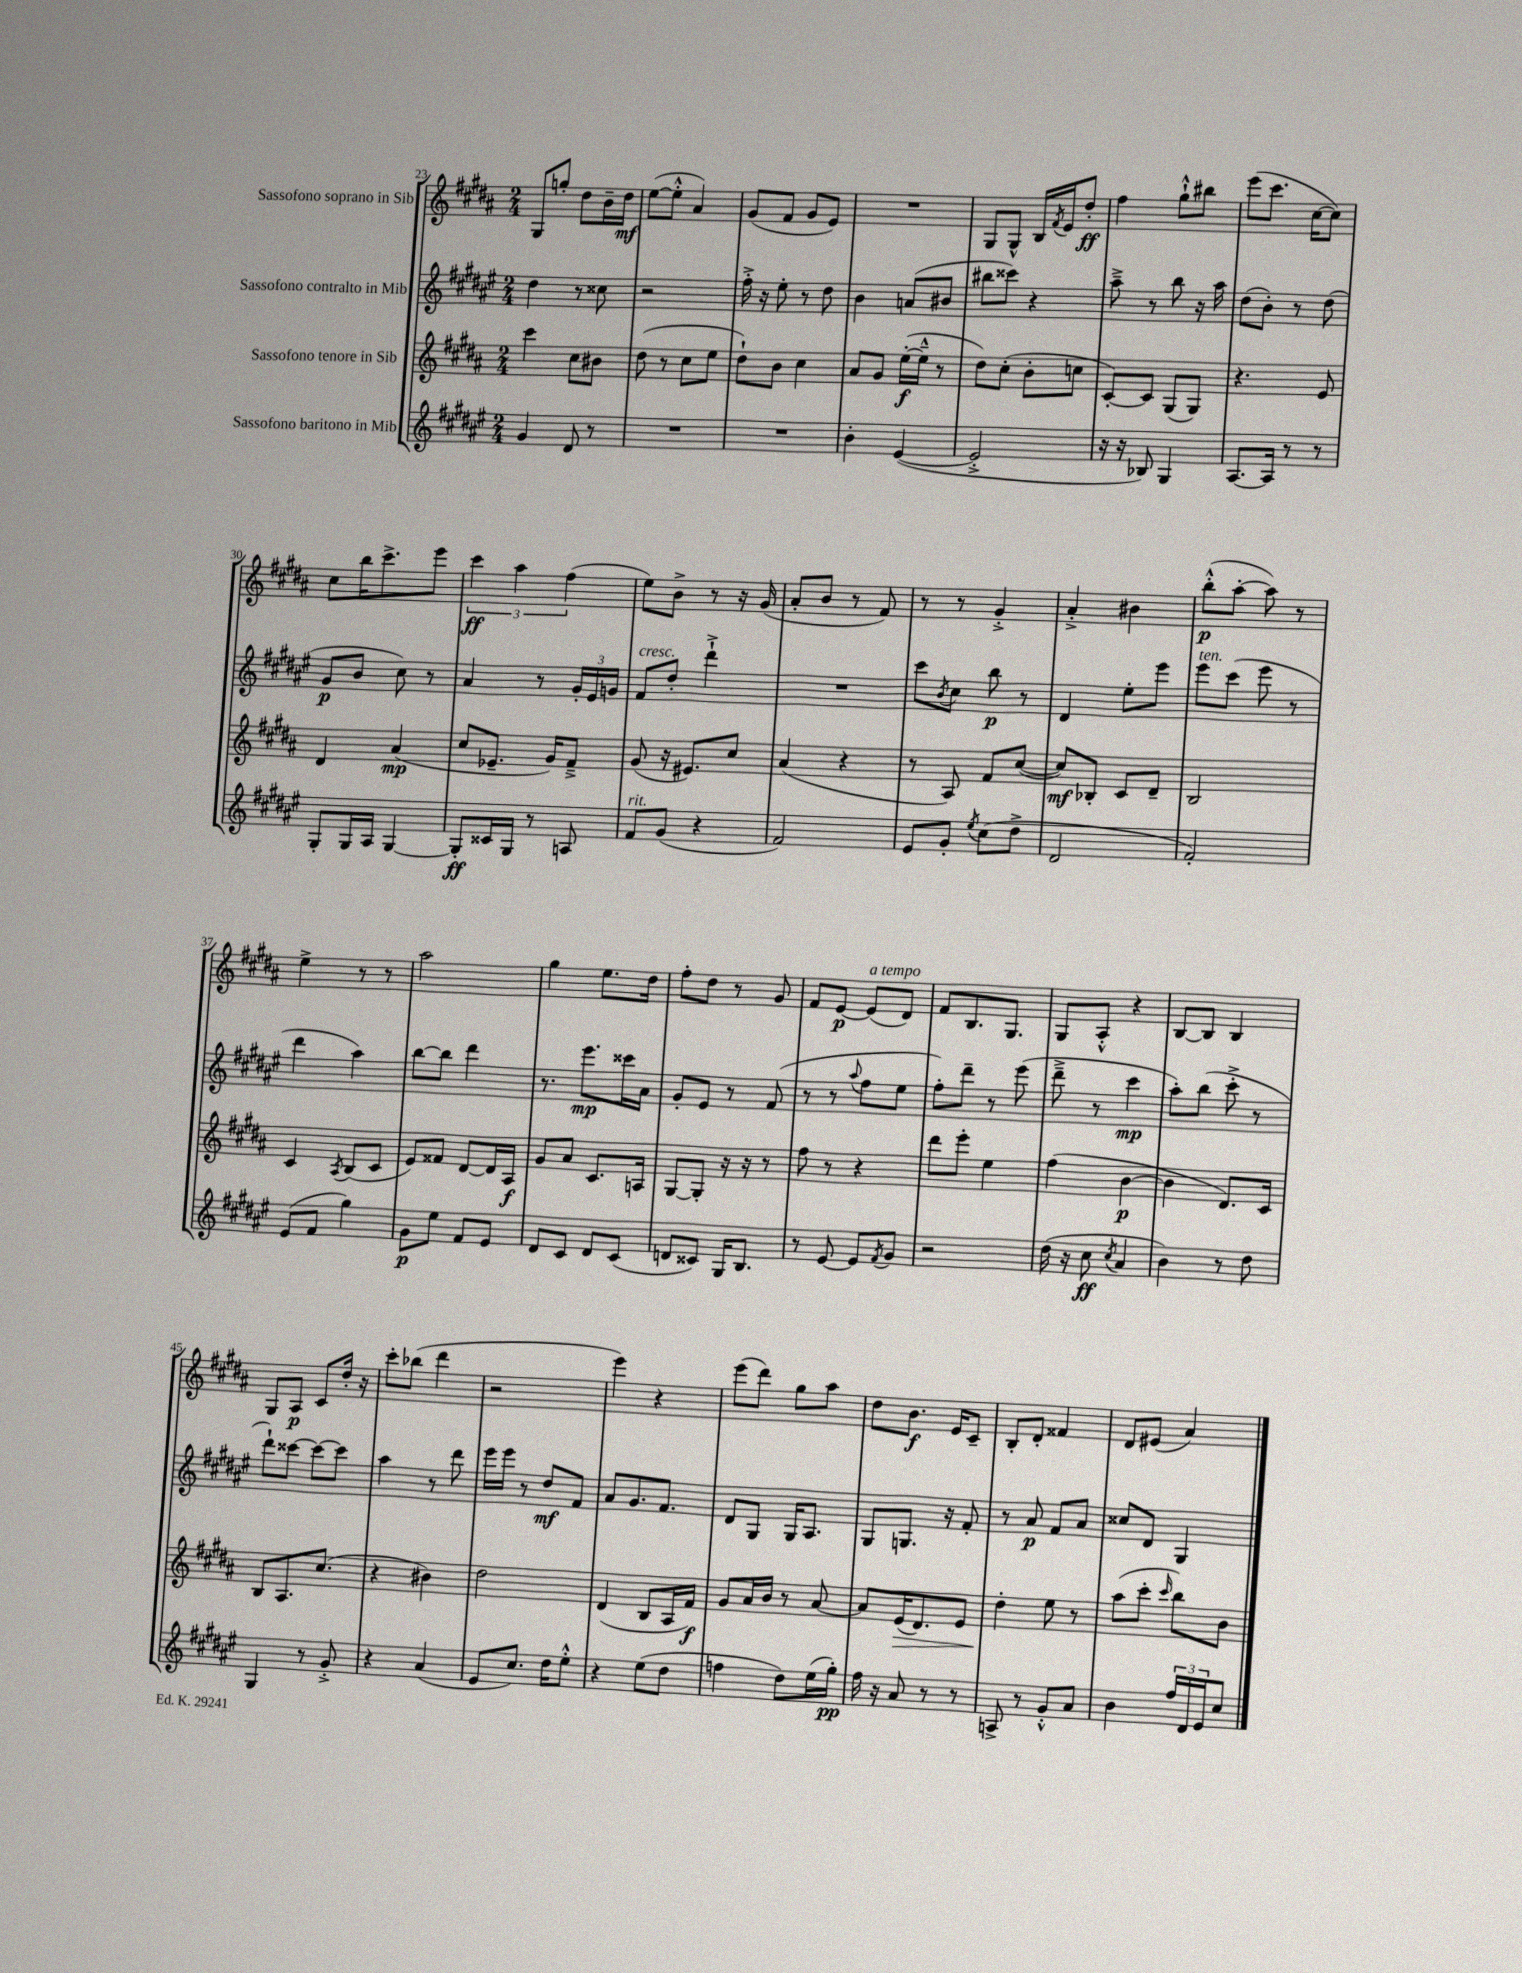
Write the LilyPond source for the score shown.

<<
\new StaffGroup <<
\new Staff = "s0" \with { instrumentName = "Sassofono soprano in Sib" } {
    \clef treble \key b \major \numericTimeSignature \time 2/4
    gis8 g''8-. dis''8 b'16-- dis''16\mf |
    e''8~( e''8-.-^ ais'4) |
    gis'8( fis'8 gis'8 e'8) |
    R2 |
    gis8 gis8-^ b16 \acciaccatura { fis'8 } e'16 dis''8-.\ff |
    fis''4 gis''8-!-^ bis''8 |
    e'''8( cis'''8. cis''16~ cis''8) |
    cis''8 b''16 cis'''8.-> e'''8 |
    \tuplet 3/2 { cis'''4\ff ais''4 fis''4( } |
    e''8) b'8-> r8 r16 gis'16( |
    ais'8-. b'8 r8 fis'8) |
    r8 r8 gis'4-.-> |
    ais'4-.-> bis'4 |
    b''8-.-^\p( ais''8~-. ais''8) r8 |
    e''4-> r8 r8 |
    ais''2 |
    gis''4 e''8. dis''16 |
    fis''8-. dis''8 r8 gis'8 |
    fis'8 e'8~\p e'8^\markup { \italic "a tempo" }( dis'8) |
    fis'8 b8. gis8. |
    gis8 ais8-.-^ r4 |
    b8~ b8 b4 |
    gis8 ais8\p cis'8 dis''16-. r16 |
    cis'''8-. bes''8( dis'''4 |
    r2 |
    e'''4) r4 |
    e'''8( dis'''8) gis''8 ais''8 |
    dis''8 b'8.\f e'16 cis'8-- |
    b8-. dis'8-. fisis'4 |
    dis'8 eis'8( ais'4) \bar "|." |
}
\new Staff = "s1" \with { instrumentName = "Sassofono contralto in Mib" } {
    \clef treble \key fis \major \numericTimeSignature \time 2/4
    dis''4 r8 cisis''8 |
    r2 |
    fis''16-.-> r16 eis''8-. r8 dis''8 |
    b'4 a'8( bis'8 |
    bis''8 cisis'''8) r4 |
    ais''8---> r8 b''8 r16 ais''16 |
    dis''8( b'8-.) r8 dis''8( |
    gis'8\p b'8 cis''8) r8 |
    ais'4 r8 \tuplet 3/2 { gis'16-. eis'16 g'16 } |
    fis'8^\markup { \italic "cresc." } dis''8-. dis'''4-!-> |
    R2 |
    cis'''8 \acciaccatura { b'8 } cis''8 b''8\p r8 |
    dis'4 eis''8-. eis'''8 |
    eis'''8^\markup { \italic "ten." } cis'''8( eis'''8 r8 |
    dis'''4 ais''4) |
    b''8~ b''8 dis'''4 |
    r8. eis'''8.\mp cisis'''16 ais'16 |
    gis'8-. eis'8 r8 fis'8( |
    r8 r8 \appoggiatura { ais''8 } fis''8 eis''8 |
    fis''8-.) dis'''8-- r8 eis'''8( |
    dis'''8---> r8 cis'''4\mp |
    ais''8-.) b''8( cis'''8-.-> r8 |
    dis'''8-!) cisis'''8~ cisis'''8~ cisis'''8 |
    ais''4 r8 dis'''8 |
    eis'''16 eis'''16 r8 dis''8\mf fis'8 |
    ais'8 gis'8. fis'8. |
    dis'8 gis8 gis16 ais8. |
    gis8 g8. r16 fis'8-. |
    r8 ais'8\p fis'8 ais'8 |
    cisis''8 dis'8 gis4 \bar "|." |
}
\new Staff = "s2" \with { instrumentName = "Sassofono tenore in Sib" } {
    \clef treble \key b \major \numericTimeSignature \time 2/4
    cis'''4 cis''8 bis'8 |
    dis''8( r8 cis''8 e''8 |
    dis''8-!) b'8 cis''4 |
    ais'8 gis'8 e''16~-.\f( e''16---^ r8 |
    dis''8) cis''8-.( b'8-. c''8 |
    cis'8~-.) cis'8 gis8( gis8) |
    r4. e'8 |
    dis'4 ais'4\mp( |
    cis''8 ees'8.-- gis'16) fis'8---> |
    gis'8( r16 eis'8.) cis''8 |
    ais'4( r4 |
    r8 ais8) fis'8 cis''8~( |
    cis''8\mf) bes8-. cis'8 dis'8-- |
    b2 |
    cis'4 \acciaccatura { ais8 } b8( cis'8 |
    e'8) fisis'8 dis'8~ dis'16 ais16\f |
    gis'8 ais'8 cis'8. a16 |
    gis8~ gis8-. r16 r16 r8 |
    fis''8 r8 r4 |
    dis'''8 e'''8-. e''4 |
    fis''4( b'4~\p |
    b'4 dis'8.) cis'16 |
    b8 ais8. cis''8.( |
    r4 bis'4) |
    dis''2 |
    dis'4( b8 ais16 fis'16\f) |
    gis'8 ais'16 b'16 r8 ais'8~ |
    ais'8 e'16\>( dis'8.) e'8 |
    dis''4-.\! e''8 r8 |
    ais''8( cis'''8-. \grace { cis'''16 } b''8) b'8 \bar "|." |
}
\new Staff = "s3" \with { instrumentName = "Sassofono baritono in Mib" } {
    \clef treble \key fis \major \numericTimeSignature \time 2/4
    gis'4 dis'8 r8 |
    R2 |
    R2 |
    b'4-. eis'4~( |
    eis'2-.-> |
    r16 r16 bes8) gis4 |
    ais8.~ ais16 r8 r8 |
    gis8-. gis16 ais16 gis4~ |
    gis8-.\ff cisis'16 gis16 r8 a8 |
    fis'8^\markup { \italic "rit." } gis'8( r4 |
    fis'2) |
    eis'8 gis'8-. \acciaccatura { eis''8 } cis''8( dis''8-> |
    dis'2 |
    fis'2-.) |
    eis'8( fis'8 gis''4) |
    gis'8\p eis''8 fis'8 eis'8 |
    dis'8 cis'8 dis'8 cis'8( |
    d'8 cisis'8) gis16 b8. |
    r8 eis'8~ eis'8 \acciaccatura { fis'8 } gis'8 |
    r2 |
    dis''16( r16 cis''8\ff \acciaccatura { cis''8 } ais'4 |
    b'4) r8 dis''8 |
    gis4 r8 gis'8-.-> |
    r4 ais'4( |
    eis'8 cis''8.) dis''16 eis''8-.-^ |
    r4 eis''8( dis''8 |
    f''4 dis''8) eis''16( gis''16-.\pp) |
    fis''16 r16 ais'8 r8 r8 |
    a8-> r8 gis'8-.-^ ais'8 |
    b'4 \tuplet 3/2 { fis''16 dis'16 eis'16 } cis''8 \bar "|." |
}
>>
>>
\layout { \context { \Score currentBarNumber = #23 } }
